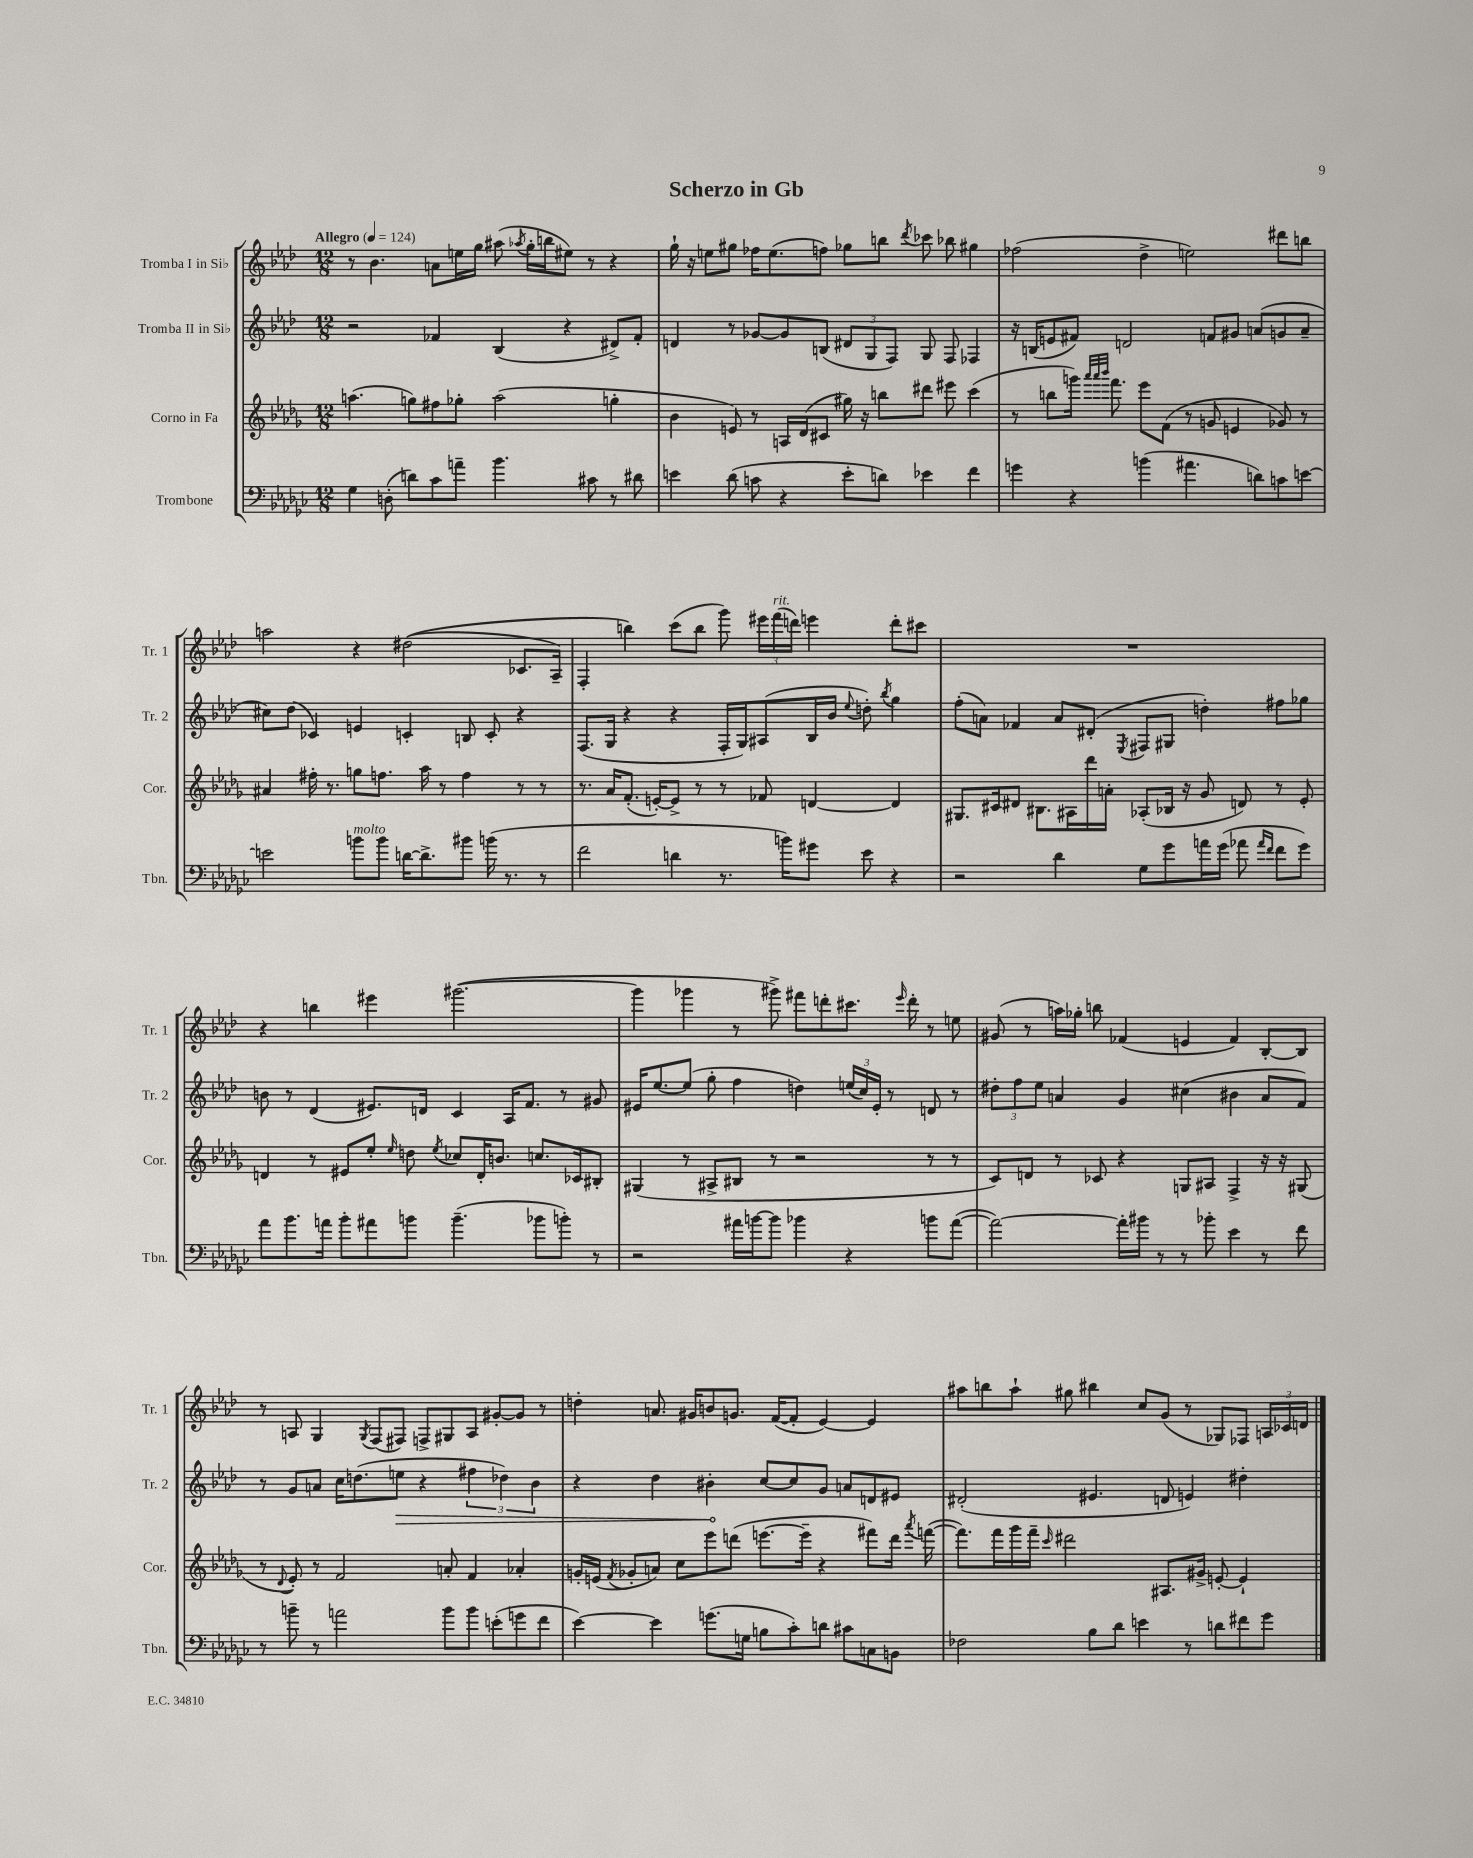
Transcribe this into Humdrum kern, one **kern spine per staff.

**kern	**kern	**kern	**kern
*staff4	*staff3	*staff2	*staff1
*clefF4	*clefG2	*clefG2	*clefG2
*k[b-e-a-d-g-c-]	*k[b-e-a-d-g-]	*k[b-e-a-d-]	*k[b-e-a-d-]
*M12/8	*M12/8	*M12/8	*M12/8
*MM124	*MM124	*MM124	*MM124
4G-	(4.aa	2r	8r
.	.	.	4.b-
(8D'	.	.	.
8d)	8gg)	.	.
8c-	8ff#	4f-	8a
8a~	8gg-'	.	16ee
.	.	.	16gg
4.b-	(2aa	(4B-	(8aa#
.	.	.	8qaa-
.	.	.	16gg'
.	.	.	16bb
.	.	4r	8ee#)
8c#	.	.	8r
8r	4gg'	8d#^)	4r
8d#	.	8f-'	.
=	=	=	=
4e	4b-	4d	16gg`
.	.	.	16r
.	.	.	8ee
(8d-	8e)	8r	8gg#
8c	8r	[8g-	16ff-
.	.	.	(8.ee
4r	16A	8g-]	.
.	(16d-	.	.
.	8c#	(8B	8ff)
8e'	16gg#)	12d#	8gg-
.	16r	.	.
.	.	12G	.
8d)	8bb	.	8bb
.	.	12F)	.
.	.	.	8qddd-
4e-	8ddd#	8G	8ccc-
.	8eee#	8F	8bb-
4f	(4ccc	4F-	4gg#
=	=	=	=
4g	8r	16r	(2ff-
.	.	(16B	.
.	8bb	8e	.
4r	16ggg)	8f#)	.
.	32qqaaa-	.	.
.	32qqaaa-	.	.
.	32qqbbb-	.	.
.	8.fff	.	.
.	.	2d	.
(4b	8eee-	.	4dd-^
.	(8f	.	.
4.a#	8r	.	2ee)
.	8g	8f	.
.	4e	8g#	.
8d)	.	(8a	.
8c	8g-)	8g	8ddd#
[8e	8r	8a~	8bb
=	=	=	=
2e]	4a#	8cc#)	2aa
.	.	(8dd-	.
.	16ff#'	4c-)	.
.	8.r	.	.
8b	8gg	4e	4r
8b	8.ff	.	.
[16d	.	4c'	&((2dd#
8.d^]	16aa-	.	.
.	8r	.	.
8b#	4ff	8B	.
(16b	.	8c'	.
8.r	.	.	.
.	8r	4r	8.c-
8r	8r	.	.
.	.	.	16A-~)
=	=	=	=
2f	8.r	(8.F	4F'
.	16a-	16G	.
.	(8.f'	4r	4bb&)
.	[16e')	.	.
4d	8e^]	4r	(8ccc
.	8r	.	8bb
8.r	8r	16F'	8ggg)
.	.	16G)	.
.	8f-	(8A#	24eee#
.	.	.	(24fff
16b)	.	.	.
.	.	.	24ddd)
8g#	[4d	16B-	4eee
.	.	16b-	.
.	.	8qqee-	.
8e-	.	8dd')	.
.	.	8qbb-	.
4r	4d]	4gg	8ddd'
.	.	.	8ccc#
=	=	=	=
2r	8.G#	(8ff'	1.r
.	.	8a)	.
.	16c#	.	.
.	8d#	4f-	.
.	8.B#	.	.
4d-	.	8a	.
.	16A#	.	.
.	16ddd-	(8d#'	.
.	16a'	.	.
.	.	8qE-	.
8G-	(8A-'	8F#	.
8g-	16B-	8G#	.
.	16r	.	.
16a	8g-	4dd')	.
(16g-	.	.	.
8a-	8d)	.	.
16qqa-	.	.	.
16qqf	.	.	.
8f	8r	8ff#	.
8g-)	8e-'	8gg-	.
=	=	=	=
8a-	4d	8b	4r
8.b-	.	8r	.
.	8r	(4d-	4bb
16a	.	.	.
8b-'	8e#	.	.
8a#	8ee-'	8.e#)	4eee#
.	16qqee-	.	.
8b	8dd	.	.
.	.	16d	.
.	8qee-	.	.
(4.b~	8cc-	4c	([2.ggg#
.	16d'	.	.
.	8.b	.	.
.	.	16A-	.
.	.	8.f	.
8b-	8.cc	.	.
8b')	.	8r	.
.	16c-	.	.
8r	8B#'	8g#	.
=	=	=	=
2r	(4G#	16e#	4ggg#]
.	.	[8.ee-	.
.	8r	(8ee-]	4ggg-
.	8A#^	8gg'	.
16a#	8B#	4ff	8r
[16b	.	.	.
8b]	8r	.	8ggg#^)
4b-	2r	4dd)	8fff#
.	.	.	8ddd'
4r	.	(24ee	8.ccc#
.	.	24cc)	.
.	.	24e#'	.
.	.	8r	.
.	.	.	16qqeee-
.	.	.	16ddd'
8b	8r	8d	8r
([8a#	8r	8r	8ee
=	=	=	=
2a#_)	8c)	12dd#'	(8g#
.	.	12ff	.
.	8d	.	8r
.	.	12ee-	.
.	8r	4a	16aa)
.	.	.	16gg-'
.	8c-	.	8bb
16a#']	4r	4g	(4f-
16b#	.	.	.
8r	.	.	.
8r	8G	(4cc#	4e
8b-'	8A#	.	.
4e-	4F^	4b#	4f-)
8r	16r	8a	[8B-'
.	16r	.	.
8f	(8G#	8f)	8B-]
=	=	=	=
8r	8r	8r	8r
.	8qqd-	.	.
8b~	8e-')	8g	8A
8r	8r	8a	4G
2a	2f	16cc	.
.	.	(8.dd	.
.	.	.	8qG
.	.	.	(8F
.	.	8ee	8F#)
.	.	4r	8F^
8b	8a'	.	8G#
8b	4f	6ff#	8A
(8e'	.	.	[8g#'
.	.	6dd-)	.
8g	4a-'	.	8g#]
.	.	6b-	.
8f	.	.	8r
=	=	=	=
[4e-)	16g'	4r	4dd'
.	(16e	.	.
.	8qf	.	.
.	8g-'	.	.
4e-]	8a)	4dd-	8.a
.	8cc	.	.
.	.	.	16g#
(8.g	8eee-	4b#'	8b
.	(8ddd	.	8.g
16G	.	.	.
8B	[8.eee	[8cc	.
.	.	.	([16f
8c-')	.	8cc]	8f']
.	16eee~]	.	.
8d	4r	8g	[4e-)
8c#	.	8a	.
8C	8fff#)	8d	4e-]
8BB	16ddd	8e#	.
.	8qaaa-	.	.
.	([16fff	.	.
=	=	=	=
2F-	8.fff])	(2d#'	8aa#
.	.	.	8bb
.	16fff	.	.
.	16ggg-	.	8aa#`
.	16fff~	.	.
.	16qqccc	.	.
.	2ddd#	.	8gg#
8B-	.	4.e#	4bb#
8d-	.	.	.
4e	.	.	8cc
.	8.A#	8d	(8g
8r	.	4e)	8r
.	16g#^	.	.
8d	[8e'	.	8G-)
8f#	4e`]	4dd#'	8F-
8g-	.	.	24A
.	.	.	24c-
.	.	.	24d
==	==	==	==
*-	*-	*-	*-
